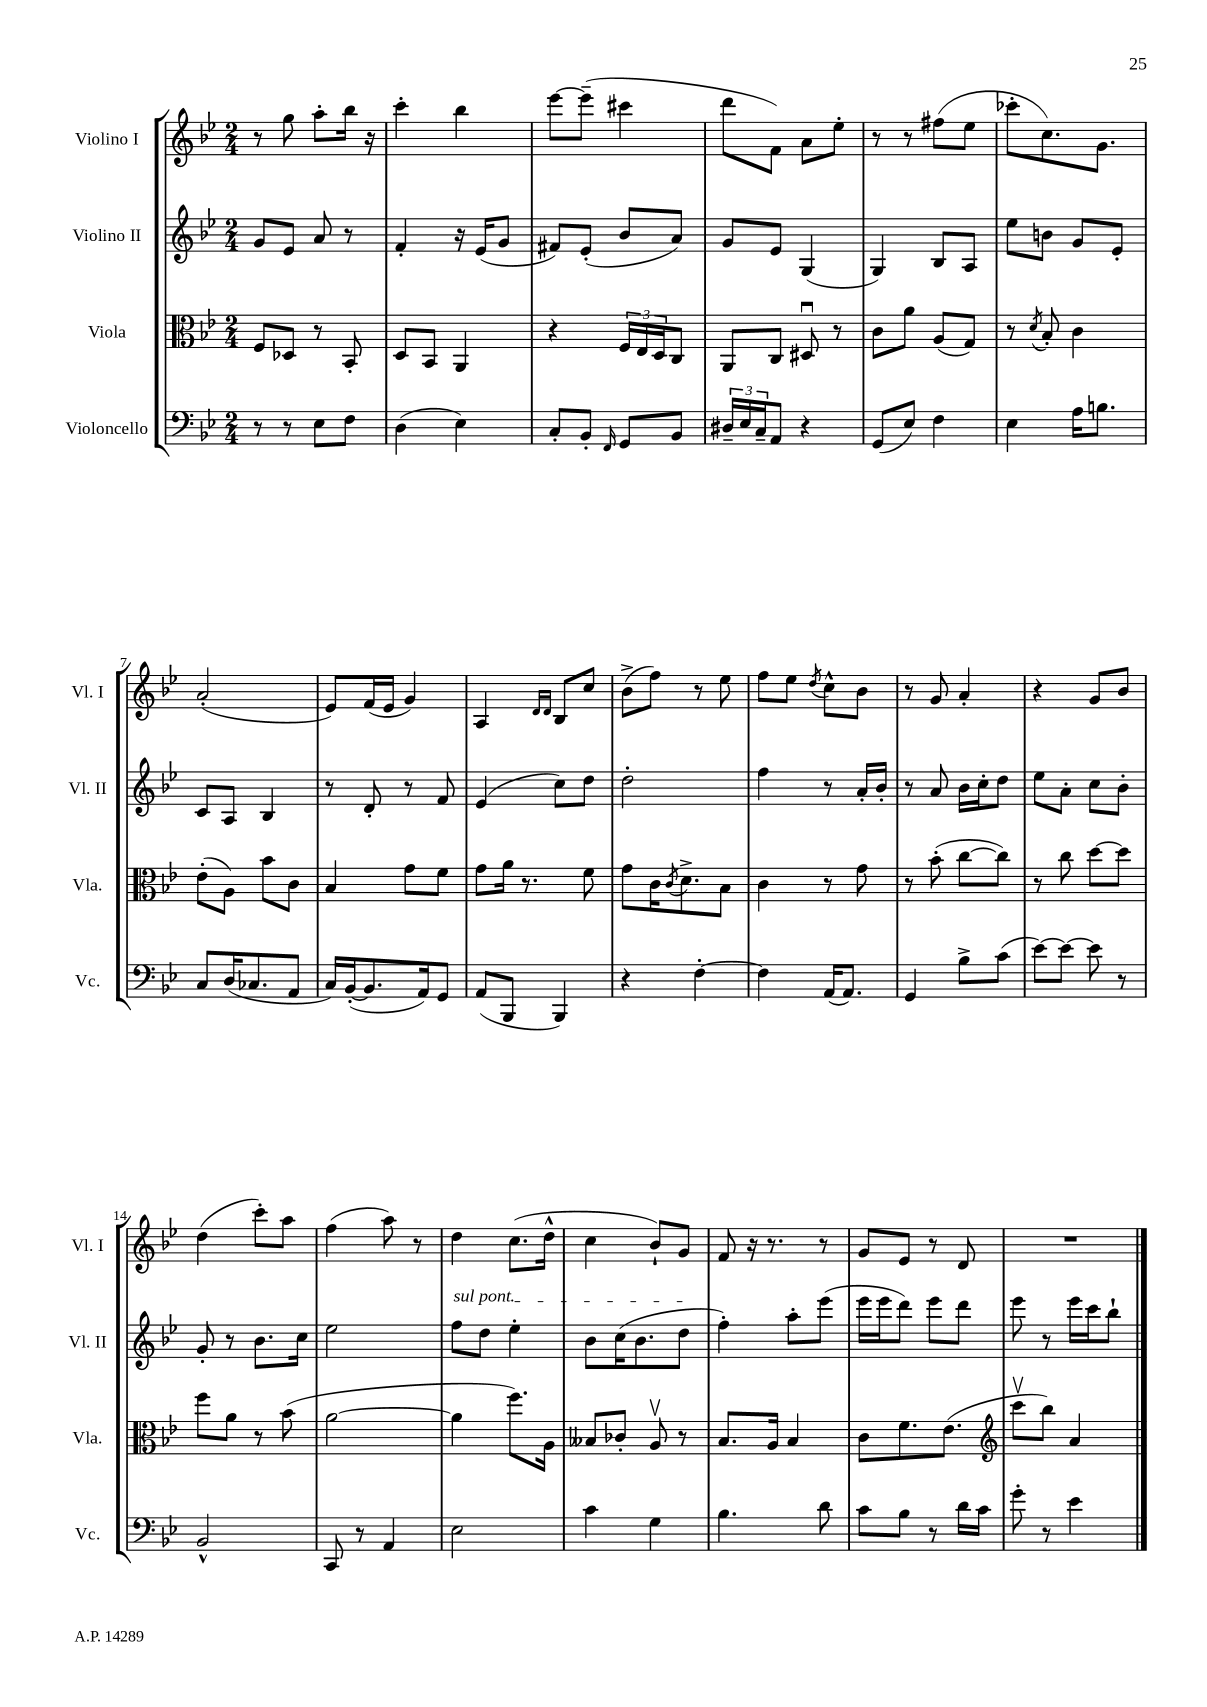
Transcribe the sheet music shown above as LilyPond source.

<<
\new StaffGroup <<
\new Staff = "s0" \with { instrumentName = "Violino I" shortInstrumentName = "Vl. I" } {
    \clef treble \key bes \major \numericTimeSignature \time 2/4
    r8 g''8 a''8-. bes''16 r16 |
    c'''4-. bes''4 |
    ees'''8~ ees'''8--( cis'''4 |
    d'''8 f'8) a'8 ees''8-. |
    r8 r8 fis''8( ees''8 |
    ces'''8-. c''8.) g'8. |
    a'2-.( |
    ees'8) f'16( ees'16 g'4) |
    a4 \grace { d'16 d'16 } bes8 c''8 |
    bes'8->( f''8) r8 ees''8 |
    f''8 ees''8 \acciaccatura { d''8 } c''8-^ bes'8 |
    r8 g'8 a'4-. |
    r4 g'8 bes'8 |
    d''4( c'''8-.) a''8 |
    f''4( a''8) r8 |
    d''4 c''8.( d''16-^ |
    c''4 bes'8-!) g'8 |
    f'8 r16 r8. r8 |
    g'8 ees'8 r8 d'8 |
    R2 \bar "|." |
}
\new Staff = "s1" \with { instrumentName = "Violino II" shortInstrumentName = "Vl. II" } {
    \clef treble \key bes \major \numericTimeSignature \time 2/4
    g'8 ees'8 a'8 r8 |
    f'4-. r16 ees'16( g'8 |
    fis'8) ees'8-.( bes'8 a'8) |
    g'8 ees'8 g4( |
    g4) bes8 a8 |
    ees''8 b'8 g'8 ees'8-. |
    c'8 a8 bes4 |
    r8 d'8-. r8 f'8 |
    ees'4( c''8) d''8 |
    d''2-. |
    f''4 r8 a'16-. bes'16-. |
    r8 a'8 bes'16 c''16-. d''8 |
    ees''8 a'8-. c''8 bes'8-. |
    g'8-. r8 bes'8. c''16 |
    ees''2 |
    \once \override TextSpanner.bound-details.left.text = \markup { \italic "sul pont." } f''8\startTextSpan d''8 ees''4-. |
    bes'8 c''16( bes'8. d''8\stopTextSpan |
    f''4-.) a''8-. ees'''8( |
    ees'''16 ees'''16 d'''8) ees'''8 d'''8 |
    ees'''8 r8 ees'''16 c'''16 bes''8-! \bar "|." |
}
\new Staff = "s2" \with { instrumentName = "Viola" shortInstrumentName = "Vla." } {
    \clef alto \key bes \major \numericTimeSignature \time 2/4
    f8 des8 r8 bes,8-. |
    d8 bes,8 a,4 |
    r4 \tuplet 3/2 { f16 ees16 d16 } c8 |
    a,8 c8 dis8\downbow r8 |
    c'8 a'8 a8( g8) |
    r8 \acciaccatura { d'8 } bes8-. c'4 |
    ees'8-.( a8) bes'8 c'8 |
    bes4 g'8 f'8 |
    g'8 a'16 r8. f'8 |
    g'8 c'16 \acciaccatura { c'8 } d'8.-> bes8 |
    c'4 r8 g'8 |
    r8 bes'8-.( c''8~ c''8) |
    r8 c''8 d''8~ d''8 |
    f''8 a'8 r8 bes'8( |
    a'2~ |
    a'4 f''8.) a16 |
    beses8 ces'8-. a8\upbow r8 |
    bes8. a16 bes4 |
    c'8 f'8. ees'8.( |
    \clef treble c'''8\upbow bes''8) a'4 \bar "|." |
}
\new Staff = "s3" \with { instrumentName = "Violoncello" shortInstrumentName = "Vc." } {
    \clef bass \key bes \major \numericTimeSignature \time 2/4
    r8 r8 ees8 f8 |
    d4( ees4) |
    c8-. bes,8-. \grace { f,16 } g,8 bes,8 |
    \tuplet 3/2 { dis16-- ees16 c16-- } a,8 r4 |
    g,8( ees8) f4 |
    ees4 a16 b8. |
    c8 d16( ces8. a,8 |
    c16) bes,16~-.( bes,8. a,16) g,8 |
    a,8( bes,,8 bes,,4) |
    r4 f4~-. |
    f4 a,16( a,8.) |
    g,4 bes8-> c'8( |
    ees'8~) ees'8~ ees'8 r8 |
    bes,2-^ |
    c,8 r8 a,4 |
    ees2 |
    c'4 g4 |
    bes4. d'8 |
    c'8 bes8 r8 d'16 c'16 |
    g'8-. r8 ees'4 \bar "|." |
}
>>
>>
